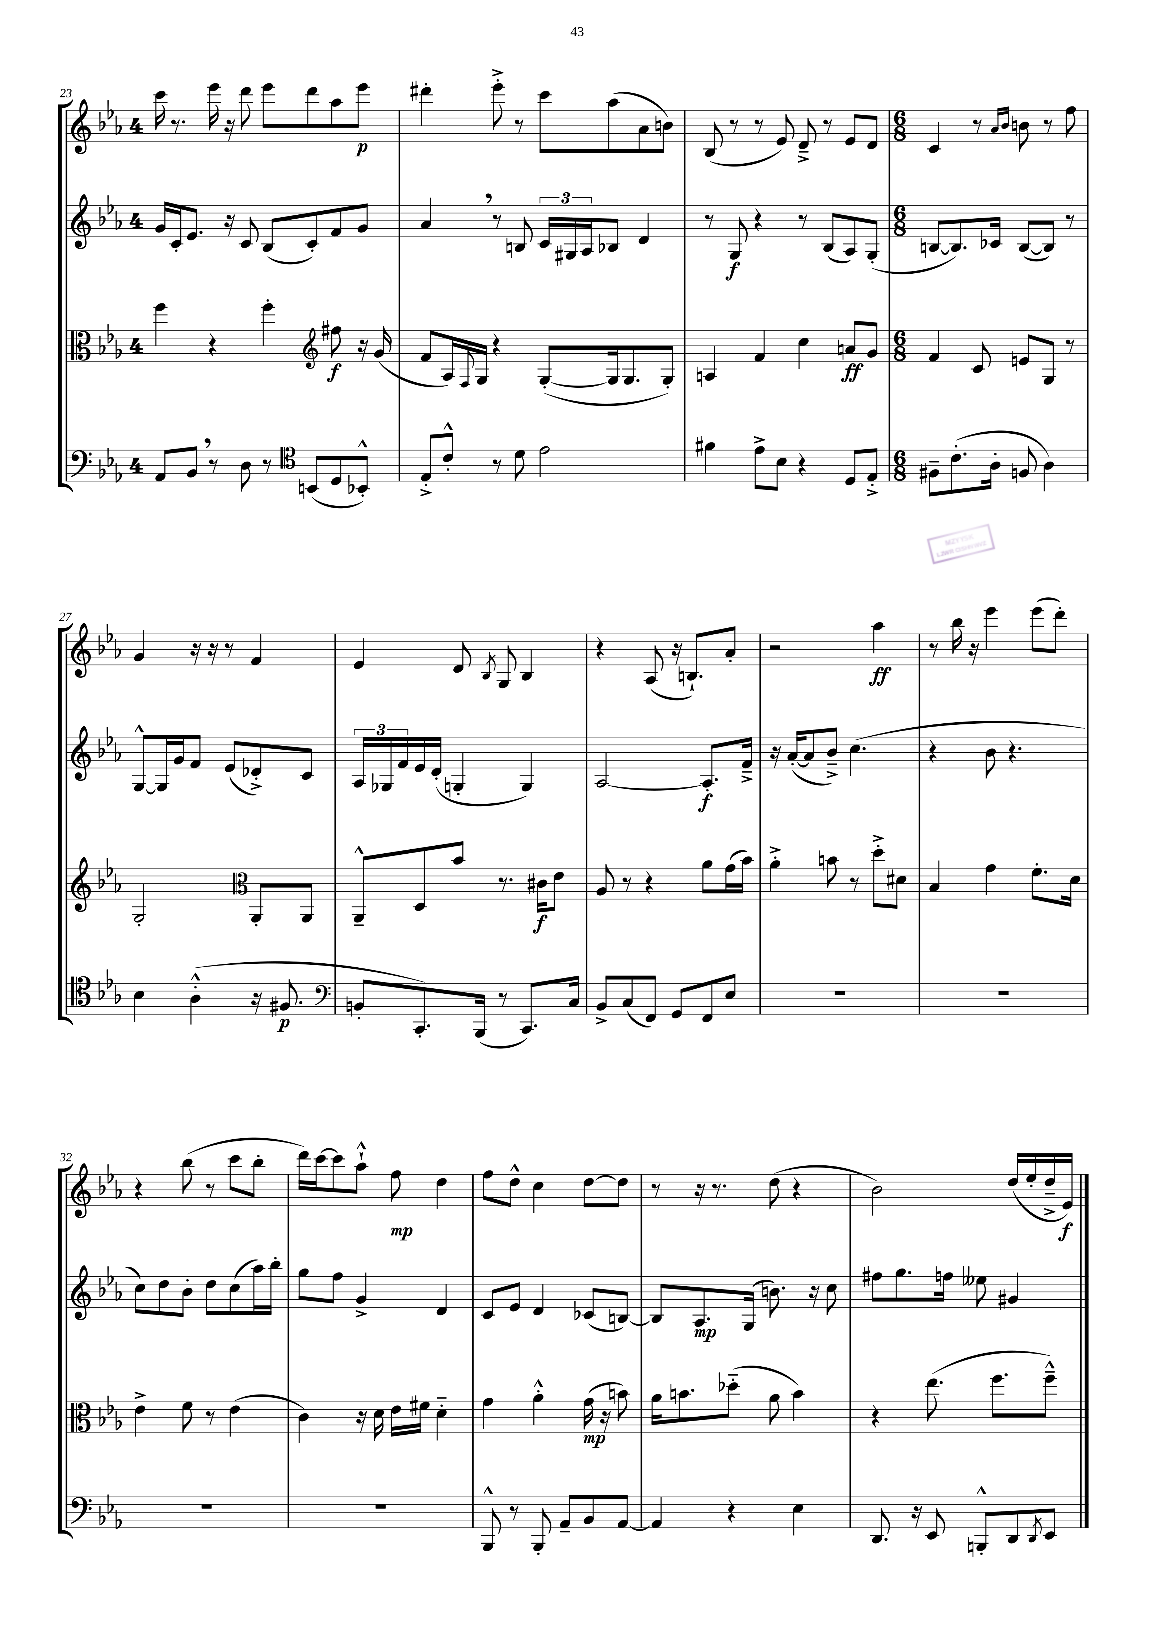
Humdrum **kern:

**kern	**kern	**kern	**kern
*staff4	*staff3	*staff2	*staff1
*clefF4	*clefC3	*clefG2	*clefG2
*k[b-e-a-]	*k[b-e-a-]	*k[b-e-a-]	*k[b-e-a-]
*M4/4	*M4/4	*M4/4	*M4/4
8AA-	4ff	16g	16ccc
.	.	16c'	8.r
8BB-	.	8.e-	.
8r	4r	.	16eee-
.	.	16r	16r
8D	.	8c	8ddd
8r	4ff'	(8B-	8eee-
(8BB	.	8c')	8ddd
*	*clefG2	*	*
8D	8ff#	8f	8aa-
8BB-'^^)	16r	8g	8eee-
.	(16g	.	.
=	=	=	=
*clefC4	*	*	*
8E-'^	8f	4a-	4ddd#'
8c'^^	16A-)	.	.
.	8qqF	.	.
.	16G	.	.
8r	4r	8r	8eee-'^
8d	.	8B	8r
2e-	([8G'	24c	8ccc
.	.	24G#	.
.	.	24A-	.
.	16G]	8B-	(8aa-
.	8.G	.	.
.	.	4d	8a-
.	8G')	.	8b)
=	=	=	=
4f#	4A	8r	(8B-
.	.	8G	8r
8e-^	4f	4r	8r
8B-	.	.	8e-)
4r	4cc	8r	8d~^
.	.	(8B-	8r
8D	8a	8A-)	8e-
8E-'^	8g	(8G'	8d
=	=	=	=
*M6/8	*M6/8	*M6/8	*M6/8
8F#~	4f	[8B	4c
(8.c'	.	8.B])	.
.	8c	.	8r
16A-'	.	16c-	.
.	.	.	16qqa-
.	.	.	16qqb-
8F	8e	([8B	8b
4A-)	8G	8B])	8r
.	8r	8r	8ff
=	=	=	=
4B-	2G'	[8G^^	4g
.	.	16G]	.
.	.	16g	.
(4A-'^^	.	8f	16r
.	.	.	16r
.	.	(8e-	8r
*	*clefC3	*	*
16r	8AA-'	8d-'^)	4f
8.F#	.	.	.
.	8AA-	8c	.
=	=	=	=
*clefF4	*	*	*
8BB'	8AA-~^^	24A-	4e-
.	.	24G-	.
.	.	24f	.
8.CC')	8D	16e-	.
.	.	(16d'	.
.	8b-	4G'	8d
(16BBB-	.	.	.
.	.	.	8qB-
8r	8.r	.	8G
8.CC)	.	4G)	4B-
.	16c#	.	.
.	8e-	.	.
16C	.	.	.
=	=	=	=
8BB-^	8A-	[2A-	4r
(8C	8r	.	.
8FF)	4r	.	(8A-
8GG	.	.	16r
.	.	.	8.B`)
8FF	8a-	8.A-']	.
8E-	(16g	.	8a-'
.	16b-)	16f~^	.
=	=	=	=
2.r	4a-'^	16r	2r
.	.	([16a-'	.
.	.	8a-]	.
.	8b	8b-~^)	.
.	8r	(4.cc	.
.	8dd'^	.	4aa-
.	8d#	.	.
=	=	=	=
2.r	4B-	4r	8r
.	.	.	16bb-
.	.	.	16r
.	4g	8b-	4eee-
.	.	4.r	.
.	8.f'	.	(8eee-
.	.	.	8ddd')
.	16d	.	.
=	=	=	=
2.r	4e-^	8cc)	4r
.	.	8dd	.
.	8f	8b-'	(8bb-
.	8r	8dd	8r
.	(4e-	(8cc	8ccc
.	.	16aa-)	8bb-'
.	.	16bb-'	.
=	=	=	=
2.r	4c)	8gg	16ddd)
.	.	.	[16ccc
.	.	8ff	8ccc]
.	16r	4g^	8aa-`^^
.	16d	.	.
.	16e-	.	8ff
.	16f#	.	.
.	4d'~	4d	4dd
=	=	=	=
8BBB-^^	4g	8c	8ff
8r	.	8e-	8dd^^
8BBB-'	4a-'^^	4d	4cc
8AA-~	.	.	.
8BB-	(16g	(8c-	[8dd
.	16r	.	.
[8AA-	8b)	[8B)	8dd]
=	=	=	=
4AA-]	16a-	8B]	8r
.	8.b	.	.
.	.	8.A-	16r
.	.	.	8.r
4r	(8dd-'~	.	.
.	.	(16G	.
.	8a-	8.b)	(8dd
4E-	4b)	.	4r
.	.	16r	.
.	.	8cc	.
=	=	=	=
8.DD	4r	8ff#	2b-)
.	.	8.gg	.
16r	.	.	.
8EE-	(8.ee-	.	.
.	.	16ff	.
8BBB'^^	.	8ee--	.
.	8.ff	.	.
8DD	.	4g#	(16dd
.	.	.	16ee-'
8qDD	.	.	.
8EE-	8ff~^^)	.	16dd~^
.	.	.	16e-)
==	==	==	==
*-	*-	*-	*-
